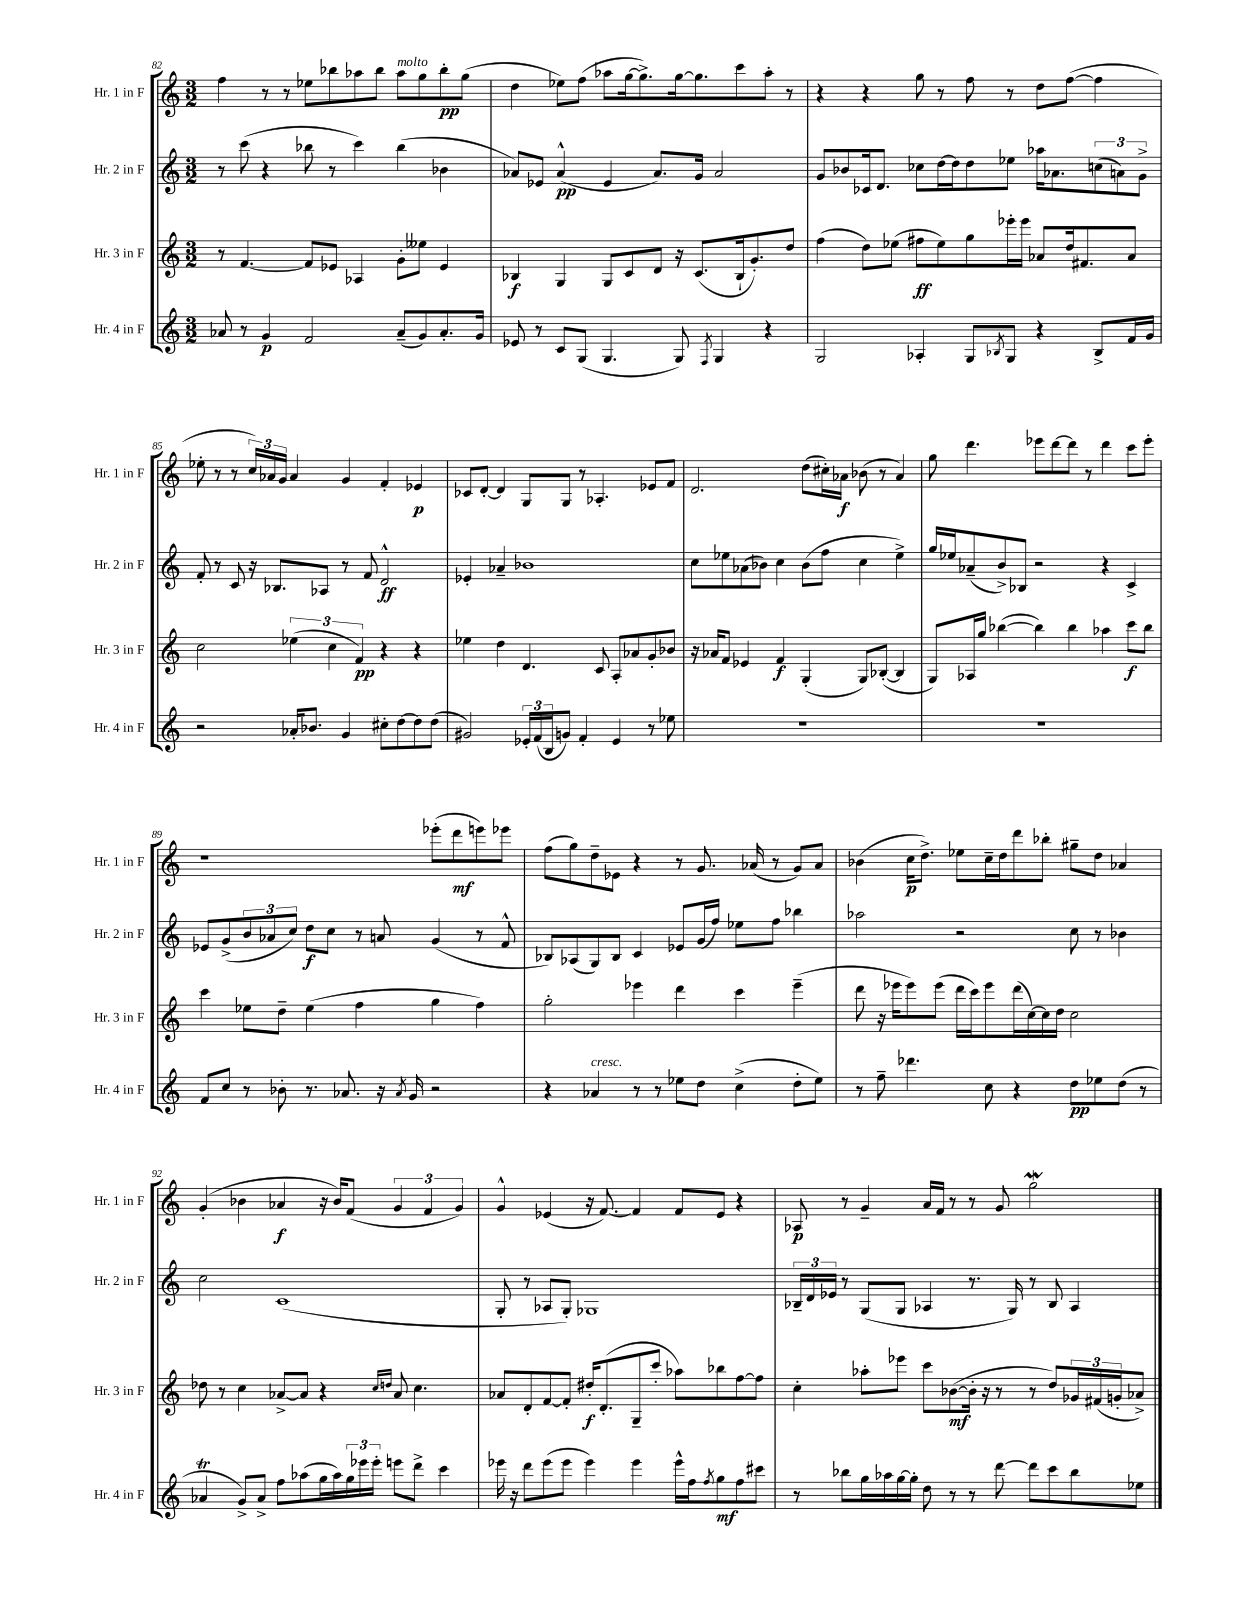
<<
\new StaffGroup <<
\new Staff = "s0" \with { instrumentName = "Hr. 1 in F" shortInstrumentName = "Hr. 1 in F" } {
    \clef treble \key c \major \numericTimeSignature \time 3/2
    f''4 r8 r8 ees''8 bes''8 aes''8 bes''8 aes''8^\markup { \italic "molto" } g''8 bes''8-.\pp g''8( |
    d''4 ees''8) f''8( aes''8 g''16~ g''8.->) g''16~ g''8. c'''8 aes''8-. r8 |
    r4 r4 g''8 r8 f''8 r8 d''8 f''8~( f''4 |
    ees''8-. r8 r8 \tuplet 3/2 { c''16) aes'16 g'16 } aes'4 g'4 f'4-. ees'4\p |
    ces'8 d'8~-. d'4 g8 g8 r8 aes4.-. ees'8 f'8 |
    d'2. d''8( cis''16-.) aes'16\f bes'8( r8 aes'4) |
    g''8 d'''4. ees'''8 d'''8~ d'''8 r8 d'''4 c'''8 ees'''8-. |
    r1 ees'''8-.( d'''8\mf e'''8) ees'''8 |
    f''8( g''8) d''8-- ees'8 r4 r8 g'8. aes'16( r8 g'8) aes'8 |
    bes'4( c''16\p d''8.->) ees''8 c''16-- d''16 d'''8 bes''8-. gis''8-- d''8 aes'4 |
    g'4-.( bes'4 aes'4\f r16 bes'16) f'8( \tuplet 3/2 { g'4 f'4 g'4) } |
    g'4-^ ees'4( r16 f'8.~) f'4 f'8 ees'8 r4 |
    aes8\p r8 g'4-- a'16 f'16 r8 r8 g'8 g''2\mordent \bar "|." |
}
\new Staff = "s1" \with { instrumentName = "Hr. 2 in F" shortInstrumentName = "Hr. 2 in F" } {
    \clef treble \key c \major \numericTimeSignature \time 3/2
    r8 c'''8( r4 bes''8 r8 c'''4) bes''4( bes'4 |
    aes'8) ees'8 aes'4-^\pp( ees'4 aes'8.) g'16 aes'2 |
    g'8 bes'8 ces'16 d'8. ces''8 d''16~ d''16 d''8 ees''8 aes''16 aes'8. \tuplet 3/2 { c''8( a'8) g'8-> } |
    f'8-. r8 c'8 r16 bes8. aes8 r8 f'8 d'2-^\ff |
    ees'4-. aes'4-- bes'1 |
    c''8 ees''8 aes'8( bes'8) c''4 bes'8( f''8 c''4 ees''4->) |
    g''16 ees''16 aes'8--( b'8->) bes8 r2 r4 c'4-> |
    ees'8 g'8->( \tuplet 3/2 { b'8 aes'8 c''8) } d''8\f c''8 r8 a'8 g'4( r8 f'8-^ |
    bes8) aes8( g8) bes8 c'4 ees'8 g'16( f''16) ees''8 f''8 bes''4 |
    aes''2 r2 c''8 r8 bes'4 |
    c''2 c'1( |
    g8-. r8 aes8 g8-.) ges1 |
    \tuplet 3/2 { bes16-- d'16 ees'16 } r8 g8( g8 aes4 r8. g16) r8 bes8 aes4 \bar "|." |
}
\new Staff = "s2" \with { instrumentName = "Hr. 3 in F" shortInstrumentName = "Hr. 3 in F" } {
    \clef treble \key c \major \numericTimeSignature \time 3/2
    r8 f'4.~ f'8 ees'8 aes4 g'8-. eeses''8 ees'4 |
    bes4\f g4 g8 c'8 d'8 r16 c'8.( bes16-! g'8.-.) d''8 |
    f''4( d''8) ees''8( fis''8\ff ees''8) g''8 ees'''16-. ees'''16 aes'8 d''16 fis'8. aes'8 |
    c''2 \tuplet 3/2 { ees''4( c''4 f'4\pp) } r4 r4 |
    ees''4 d''4 d'4. c'8 a8-. aes'8 g'8-. bes'8 |
    r16 aes'16 f'8 ees'4 f'4\f g4-.( g8) bes8~-.( bes4 |
    g8) aes16 g''16 bes''4~( bes''4) bes''4 aes''4 c'''8\f bes''8 |
    c'''4 ees''8 d''8-- ees''4( f''4 g''4 f''4) |
    g''2-. ees'''4 d'''4 c'''4 ees'''4--( |
    d'''8 r16 ees'''16 ees'''8) ees'''8( d'''16 c'''16) ees'''8 d'''16( c''16~) c''16 d''16 c''2 |
    des''8 r8 c''4 aes'8~-> aes'8 r4 \grace { c''16 d''16 } aes'8 c''4. |
    aes'8 d'8-. f'8~ f'8-. dis''16-.\f d'8.-.( g8-- c'''8-. aes''8) bes''8 f''8~ f''8 |
    c''4-. aes''8-. ees'''8 c'''8 bes'8~\mf( bes'16-. r16 r8 r8 d''8) \tuplet 3/2 { ges'16 fis'16( g'16-. } aes'8->) \bar "|." |
}
\new Staff = "s3" \with { instrumentName = "Hr. 4 in F" shortInstrumentName = "Hr. 4 in F" } {
    \clef treble \key c \major \numericTimeSignature \time 3/2
    aes'8 r8 g'4\p f'2 aes'8--( g'8) aes'8.-. g'16 |
    ees'8 r8 c'8 g8( g4. g8) \acciaccatura { f8 } g4 r4 |
    g2 aes4-. g8 \acciaccatura { bes8 } g8 r4 bes8-> f'16 g'16 |
    r2 aes'16-. bes'8. g'4 cis''8-. d''8~ d''8 d''8( |
    gis'2) \tuplet 3/2 { ees'16-. f'16( b16 } g'8) f'4-. ees'4 r8 ees''8 |
    R1. |
    R1. |
    f'8 c''8 r8 bes'8-. r8. aes'8. r16 \acciaccatura { aes'8 } g'16 r2 |
    r4 aes'4^\markup { \italic "cresc." } r8 r8 ees''8 d''8 c''4->( d''8-. ees''8) |
    r8 f''8-- des'''4. c''8 r4 d''8\pp ees''8 d''8( r8 |
    aes'4\trill g'8->) aes'8-> f''8 aes''8( g''16 aes''16) \tuplet 3/2 { g''16 ees'''16 ees'''16-. } e'''8 d'''8-> c'''4 |
    ees'''16 r16 d'''8 ees'''8( ees'''8 ees'''4) ees'''4 ees'''16-^ f''16 \acciaccatura { f''8 } g''8\mf f''8 cis'''8 |
    r8 bes''8 g''16 aes''16 g''16~ g''16-. d''8 r8 r8 d'''8~ d'''8 c'''8 bes''8 ees''8 \bar "|." |
}
>>
>>
\layout { \context { \Score currentBarNumber = #82 } }
